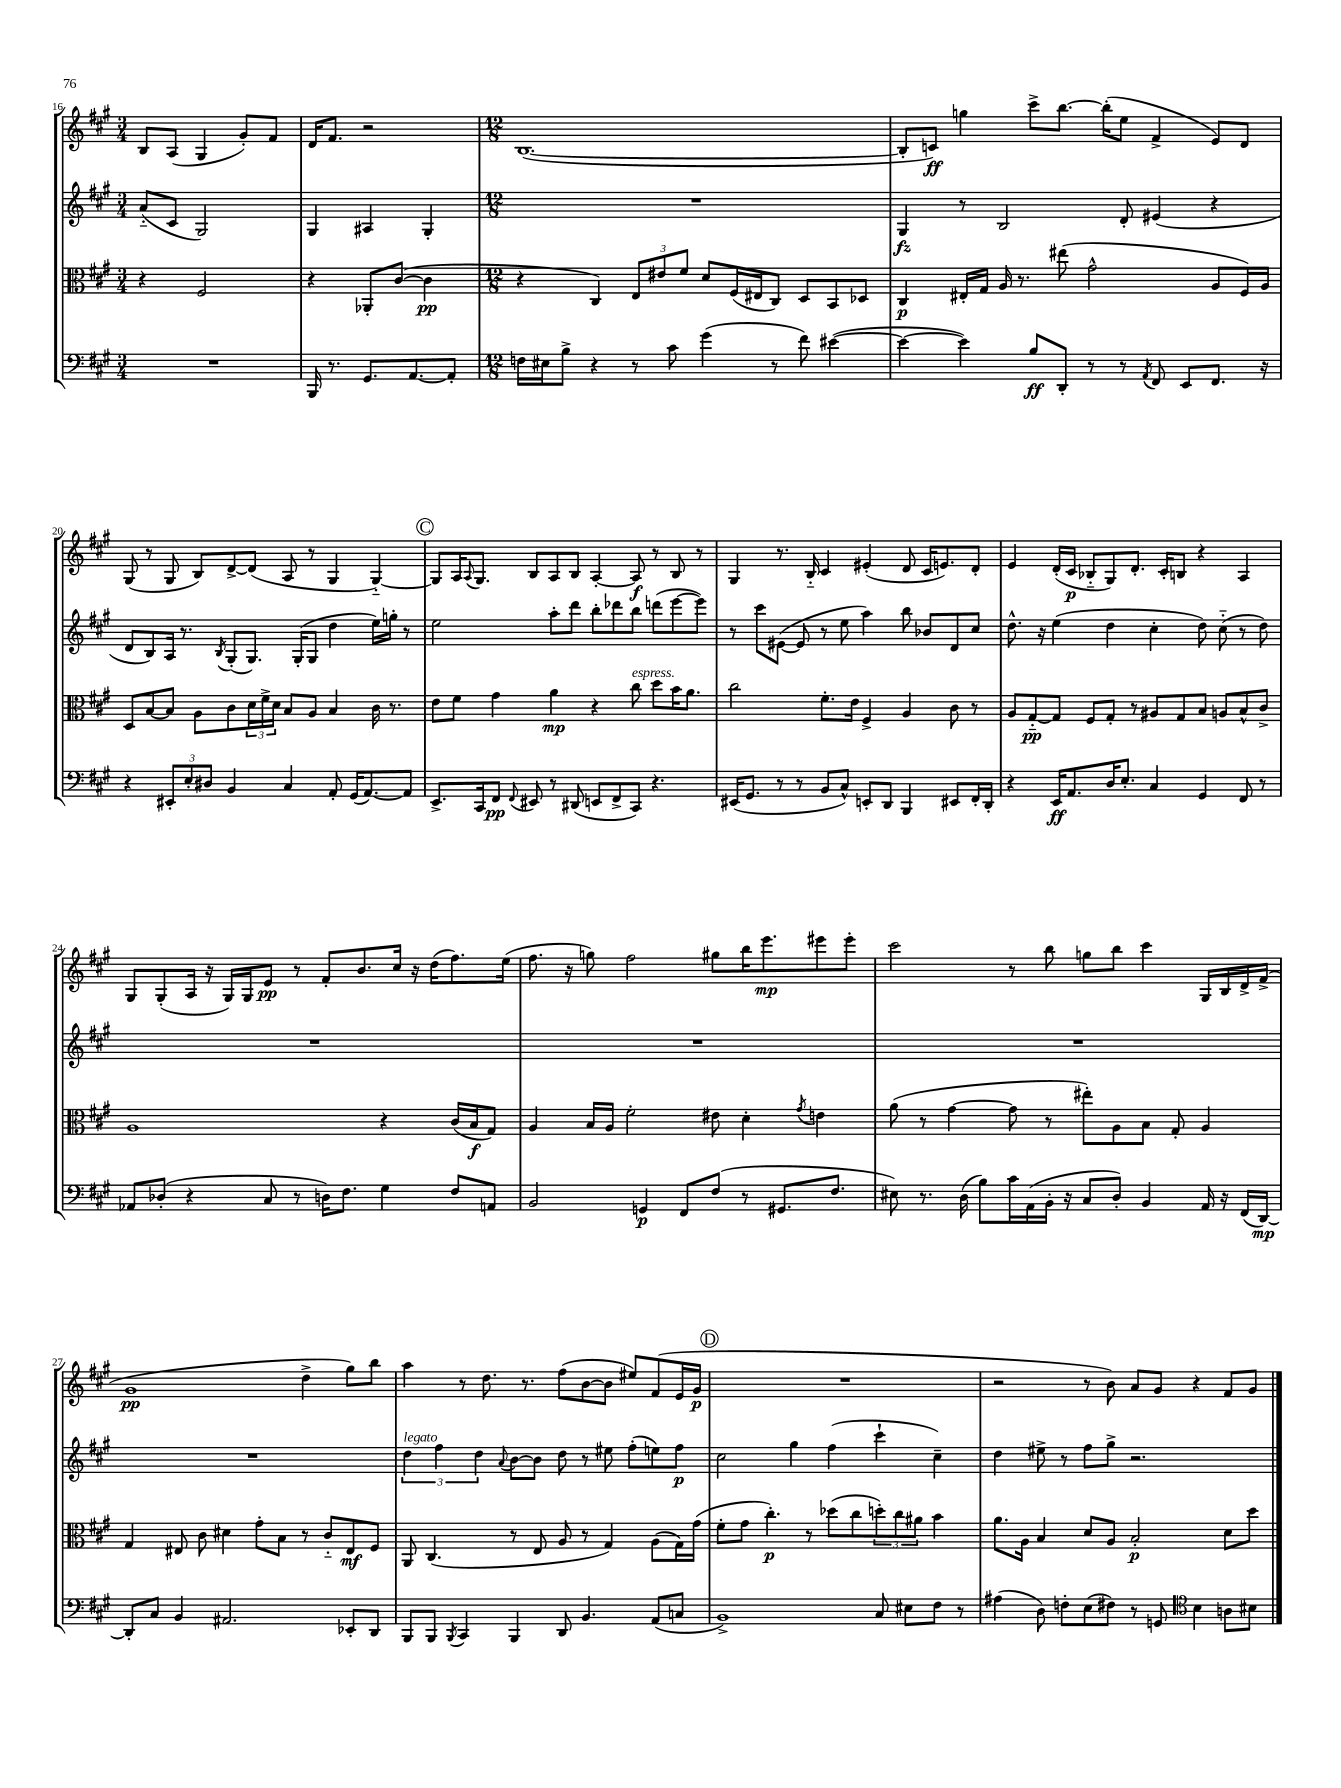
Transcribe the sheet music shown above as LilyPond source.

<<
\new StaffGroup <<
\new Staff = "s0" {
    \clef treble \key a \major \numericTimeSignature \time 3/4
    b8 a8( gis4 gis'8-.) fis'8 |
    d'16 fis'8. r2 |
    \numericTimeSignature \time 12/8 b1.~( |
    b8-. c'8\ff) g''4 cis'''8-> b''8.~ b''16-.( e''8 fis'4-> e'8) d'8 |
    gis8( r8 gis8 b8) d'8~-> d'8( a8 r8 gis4 gis4~-_) |
    \mark \markup { \circle "C" } gis8 a16 \appoggiatura { a8 } gis8. b8 a8 b8 a4~-. a8\f r8 b8 r8 |
    gis4 r8. b16-_ cis'4 eis'4-.( d'8 cis'16 e'8.) d'8-. |
    e'4 d'16-.( cis'16\p bes8-_ gis8) d'8.-. cis'16-. b8 r4 a4 |
    gis8 gis8-.( a16 r16 gis16) gis16 e'8\pp r8 fis'8-. b'8. cis''16 r16 d''16( fis''8.) e''16( |
    fis''8. r16 g''8) fis''2 gis''8 b''16 e'''8.\mp eis'''8 eis'''8-. |
    cis'''2 r8 b''8 g''8 b''8 cis'''4 gis16 b16 d'16-> fis'16->( |
    gis'1\pp d''4-> gis''8) b''8 |
    a''4 r8 d''8. r8. fis''8( b'8~ b'8 eis''8) fis'8( e'16 gis'16\p |
    \mark \markup { \circle "D" } R1. |
    r2 r8 b'8) a'8 gis'8 r4 fis'8 gis'8 \bar "|." |
}
\new Staff = "s1" {
    \clef treble \key a \major \numericTimeSignature \time 3/4
    a'8-_( cis'8 gis2) |
    gis4 ais4 gis4-. |
    \numericTimeSignature \time 12/8 R1. |
    gis4\fz r8 b2 d'8-. eis'4( r4 |
    d'8 b8) a16 r8. \acciaccatura { b8 } gis8-.( gis8.) gis16-.( gis8 d''4 e''16) g''16-. r8 |
    \mark \markup { \circle "C" } e''2 a''8-. d'''8 b''8-. des'''8 b''8 d'''8( e'''8~ e'''8) |
    r8 cis'''8 eis'8~( eis'8 r8 e''8 a''4) b''8 bes'8 d'8 cis''8 |
    d''8.-^ r16 e''4( d''4 cis''4-. d''8) cis''8-_( r8 d''8) |
    R1. |
    R1. |
    R1. |
    R1. |
    \tuplet 3/2 { d''4^\markup { \italic "legato" } fis''4 d''4 } \appoggiatura { a'8 } b'8~ b'8 d''8 r8 eis''8 fis''8-.( e''8) fis''8\p |
    \mark \markup { \circle "D" } cis''2 gis''4 fis''4( cis'''4-! cis''4--) |
    d''4 eis''8-> r8 fis''8 gis''8-> r2. \bar "|." |
}
\new Staff = "s2" {
    \clef alto \key a \major \numericTimeSignature \time 3/4
    r4 fis2 |
    r4 aes,8-. cis'8~( cis'4\pp |
    \numericTimeSignature \time 12/8 r4 cis4) \tuplet 3/2 { e8 eis'8 fis'8 } d'8 fis16( eis16 cis8) d8 b,8 des8 |
    cis4\p eis16-. gis16 a16 r8. eis''8( gis'2-^ a8 fis16) a16 |
    d8 b8~ b8 a8 cis'8 \tuplet 3/2 { d'16 fis'16-> d'16 } b8 a8 b4 cis'16 r8. |
    \mark \markup { \circle "C" } e'8 fis'8 gis'4 a'4\mp r4 cis''8^\markup { \italic "espress." } d''8 b'16 a'8. |
    cis''2 fis'8.-. e'16 fis4-> a4 cis'8 r8 |
    a8 gis8~-_\pp gis8 fis8 gis8-. r8 ais8 gis8 b8 a8 b8-^ cis'8-> |
    a1 r4 cis'16( b16\f gis8) |
    a4 b16 a16 fis'2-. eis'8 d'4-. \acciaccatura { gis'8 } e'4 |
    a'8( r8 gis'4~ gis'8 r8 eis''8-.) a8 b8 gis8-. a4 |
    gis4 eis8 cis'8 dis'4 gis'8-. b8 r8 cis'8-_ eis8\mf fis8 |
    a,8 cis4.( r8 e8 a8 r8 gis4) a8( gis16) gis'16( |
    \mark \markup { \circle "D" } fis'8-. gis'8 cis''4.-.\p) r8 des''8( cis''8 \tuplet 3/2 { d''8-.) cis''8 ais'8 } b'4 |
    a'8. a16 b4 d'8 a8 b2-.\p d'8 d''8 \bar "|." |
}
\new Staff = "s3" {
    \clef bass \key a \major \numericTimeSignature \time 3/4
    R2. |
    b,,16 r8. gis,8. a,8.~ a,8-. |
    \numericTimeSignature \time 12/8 f16 eis16 b8-> r4 r8 cis'8 gis'4( r8 fis'8) eis'4~( |
    eis'4~ eis'4) b8\ff d,8-. r8 r8 \acciaccatura { a,8 } fis,8 e,8 fis,8. r16 |
    r4 \tuplet 3/2 { eis,8-. e8-. dis8 } b,4 cis4 a,8-. gis,16( a,8.~) a,8 |
    \mark \markup { \circle "C" } e,8.-> cis,16 fis,8\pp \appoggiatura { fis,8 } eis,8 r8 dis,8( e,8 fis,8-> cis,8) r4. |
    eis,16( gis,8. r8 r8 b,8 cis8-^) e,8-. d,8 b,,4 eis,8 fis,16-. d,16-. |
    r4 e,16\ff a,8. d16 e8.-. cis4 gis,4 fis,8 r8 |
    aes,8 des8-.( r4 cis8 r8 d16) fis8. gis4 fis8 a,8 |
    b,2 g,4\p fis,8 fis8( r8 gis,8. fis8. |
    eis8) r8. d16( b8) cis'16 a,16( b,16-. r16 cis8 d8-.) b,4 a,16 r16 fis,16( d,16~\mp) |
    d,8-. cis8 b,4 ais,2. ees,8-. d,8 |
    b,,8 b,,8 \acciaccatura { b,,8 } cis,4 b,,4 d,8 b,4. a,8( c8 |
    \mark \markup { \circle "D" } b,1->) cis8 eis8 fis8 r8 |
    ais4( d8) f8-. e8( fis8) r8 g,8 \clef tenor b4 a8 bis8 \bar "|." |
}
>>
>>
\layout { \context { \Score currentBarNumber = #16 } }
